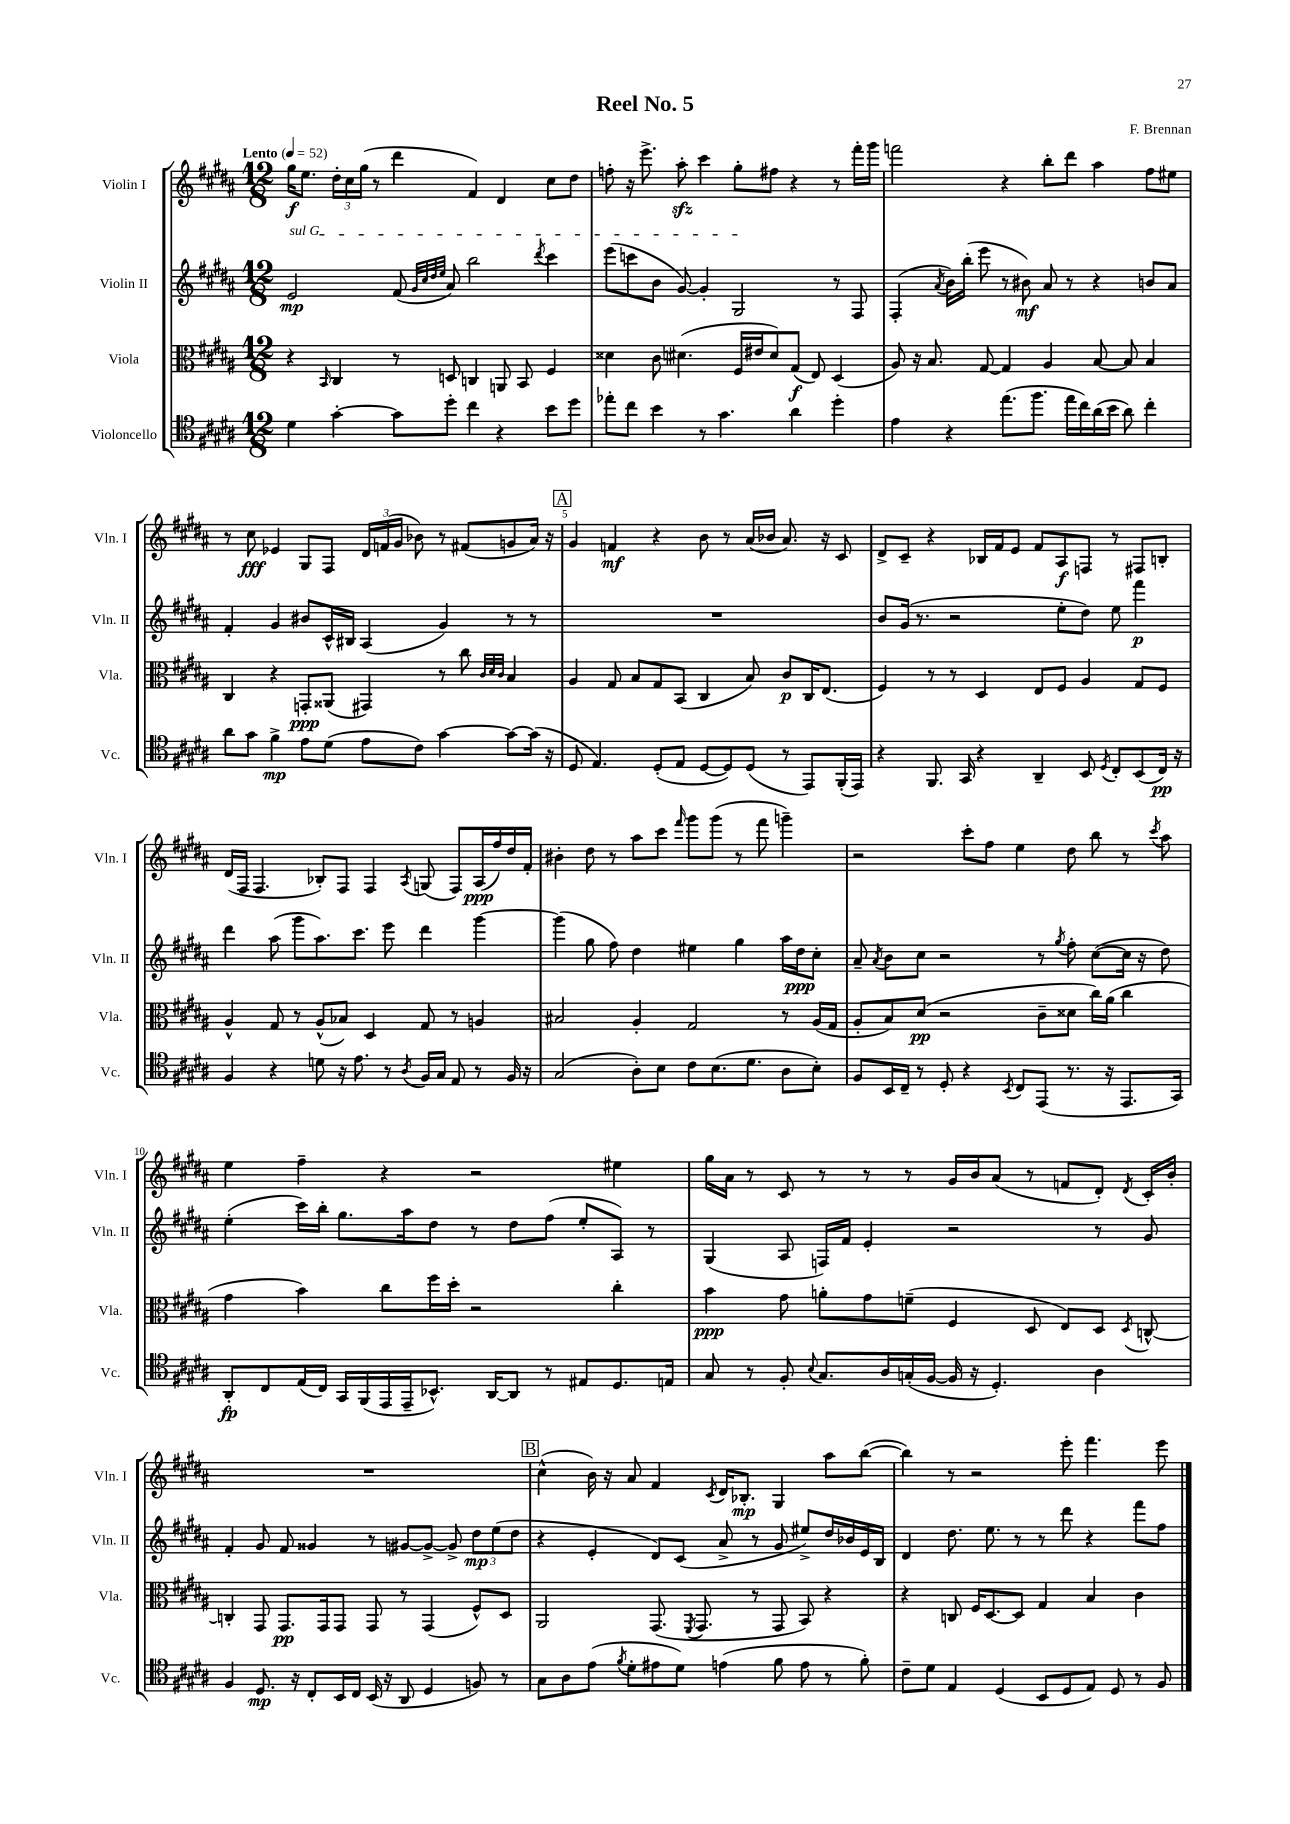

**kern	**kern	**kern	**kern
*staff4	*staff3	*staff2	*staff1
*clefC4	*clefC3	*clefG2	*clefG2
*k[f#c#g#d#a#]	*k[f#c#g#d#a#]	*k[f#c#g#d#a#]	*k[f#c#g#d#a#]
*M12/8	*M12/8	*M12/8	*M12/8
*MM52	*MM52	*MM52	*MM52
4d#	4r	2e	16gg#
.	.	.	8.ee
.	16qqBB	.	.
[4g#'	4C#	.	24dd#'
.	.	.	24cc#
.	.	.	(24gg#
.	.	.	8r
8g#]	8r	(8f#	4ddd#
.	.	32qqg#	.
.	.	32qqcc#	.
.	.	32qqdd#	.
.	.	32qqee	.
8dd#'	8D	8a#)	.
4cc#	4C	2bb	4f#)
4r	8AA	.	4d#
.	8BB	.	.
.	.	8qddd#	.
8b	4F#	4ccc#	8cc#
8dd#	.	.	8dd#
=	=	=	=
8ee-'	4d##	(8eee	8ff'
8cc#	.	8ccc	16r
.	.	.	8.eee^
4b	8c#	8b	.
.	(4.d#	[8g#)	8aa#'
8r	.	4g#']	4ccc#
4.g#	.	.	.
.	16F#	2G#	8gg#'
.	16e#	.	.
.	8d#)	.	8ff#
4a#	(8G#	.	4r
.	8E)	.	.
4dd#'	(4D#	8r	8r
.	.	8F#	16fff#'
.	.	.	16ggg#
=	=	=	=
4e	8A#)	(4F#'	2fff
.	16r	.	.
.	8.B	.	.
.	.	8qa#	.
4r	.	16b)	.
.	.	(16bb'	.
.	[8G#	8eee	.
(8.ee	4G#]	8r	4r
.	.	8b#)	.
8.ff#	.	.	.
.	4A#	8a#	8bb'
16ee	.	8r	8ddd#
16cc#)	.	.	.
(16a#	[8B	4r	4aa#
16b	.	.	.
8a#)	8B]	.	.
4cc#'	4B	8b	8ff#
.	.	8a#	8ee#
=	=	=	=
8a#	4C#	4f#'	8r
8g#	.	.	8cc#
4f#^	4r	4g#	4e-
8e	8GG'	8b#	8G#
(8d#	(8AA##	16c#^^	8F#
.	.	16B#	.
8e	4GG#)	(4A#	24d#
.	.	.	(24f
.	.	.	24g#
8c#)	.	.	8b-)
[4g#	8r	4g#)	8r
.	8cc#	.	(8f#
.	32qqc#	.	.
.	32qqd#	.	.
.	32qqc#	.	.
8g#_	4B	8r	8g
(16g#]	.	8r	16a#)
16r	.	.	16r
=	=	=	=
8D#	4A#	1.r	4g#
4.E)	.	.	.
.	8G#	.	4f
.	8B	.	.
(8D#'	8G#	.	4r
8E	(8BB	.	.
[8D#	4C#	.	8b
8D#])	.	.	8r
(8D#	8B)	.	(16a#
.	.	.	16b-
8r	8c#	.	8.a#)
8EE)	16C#	.	.
.	(8.E	.	16r
(16FF#'	.	.	8c#
16EE)	.	.	.
=	=	=	=
4r	4F#)	8b	8d#^
.	.	(16g#	8c#~
.	.	8.r	.
8.FF#	8r	.	4r
.	8r	2r	.
16GG#	.	.	.
4r	4D#	.	16B-
.	.	.	16f#
.	.	.	8e
4AA#~	8E	.	8f#
.	8F#	8ee'	8A#
8BB	4A#	8dd#)	8F
8qD#	.	.	.
8C#'	.	8ee	8r
(8BB	8G#	4fff#	8F#
16C#)	8F#	.	8B'
16r	.	.	.
=	=	=	=
4F#	4A#^^	4ddd#	(16d#
.	.	.	16F#
.	.	.	4.F#
4r	8G#	(8aa#	.
.	8r	8ggg#	.
8d	(8A#^^	8.aa#)	8B-')
16r	8B-)	.	8F#
8.e	.	8.ccc#	.
.	4D#	.	4F#
8r	.	8eee	.
8qA#	.	.	8qA#
16F#	8G#	4ddd#	(8G
16G#	.	.	.
8E	8r	.	8F#)
8r	4A	[4ggg#	(16A#
.	.	.	16ff#)
16F#	.	.	16dd#
16r	.	.	16f#'
=	=	=	=
(2G#	2B#	(4ggg#]	4b#'
.	.	8gg#	8dd#
.	.	8ff#)	8r
8A#')	4A#'	4dd#	8aa#
8B	.	.	8ccc#
.	.	.	16qqfff#
8c#	2G#	4ee#	8ggg#
(8.B	.	.	(8ggg#
.	.	4gg#	8r
8.d#	.	.	.
.	.	.	8fff#
8A#	8r	16aa#	4ggg~)
.	.	16dd#	.
8B')	(16A#	8cc#'	.
.	16G#	.	.
=	=	=	=
8F#	8A#'	8a#~	2r
.	.	8qa#	.
16BB	8B)	8b	.
16C#~	.	.	.
8r	(8d#	8cc#	.
8D#'	2r	2r	.
4r	.	.	8ccc#'
.	.	.	8ff#
8qBB	.	.	.
8C#	.	.	4ee
(8EE	8c#~	8r	.
.	.	8qgg#	.
8.r	8d##	8ff#'	8dd#
.	16cc#)	([8cc#	8bb
16r	(16a#	.	.
8.EE	4cc#	16cc#]	8r
.	.	16r	.
.	.	.	8qccc#
.	.	8dd#)	8aa#
16GG#)	.	.	.
=	=	=	=
8AA#'	4g#	(4ee'	4ee
8C#	.	.	.
(16E	4b)	16ccc#)	4ff#~
16C#)	.	16bb'	.
16GG#	.	8.gg#	.
(16FF#	.	.	.
16EE	8cc#	.	4r
16EE~	.	16aa#	.
8.BB-^^)	16ff#	8dd#	.
.	16dd#'	.	.
.	2r	8r	2r
[16AA#	.	.	.
8AA#]	.	8dd#	.
8r	.	(8ff#	.
8E#	.	8ee'	.
8.D#	4cc#'	8A#)	4ee#
.	.	8r	.
16E	.	.	.
=	=	=	=
8G#	4b	(4G#	16gg#
.	.	.	16a#
8r	.	.	8r
8F#'	8g#	8A#	8c#
8qqB	.	.	.
8.G#	8a'	16F)	8r
.	.	16f#	.
.	8g#	4e'	8r
16A#	.	.	.
(16G'	(8f~	.	8r
[16F#	.	.	.
16F#]	4F#	2r	16g#
16r	.	.	16b
4.D#')	.	.	(8a#
.	8D#	.	8r
.	8E)	.	8f
4A#	8D#	8r	8d#')
.	8qD#	.	8qd#
.	[8C^^	8g#	16c#'
.	.	.	16b'
=	=	=	=
4F#	4C']	4f#'	1.r
8.D#	8GG#	8g#	.
.	8.GG#	8f#	.
16r	.	.	.
8C#'	.	4g##	.
.	16GG#	.	.
16BB	8GG#	.	.
16C#	.	.	.
(16BB	8GG#	8r	.
16r	.	.	.
8AA#	8r	[8g#	.
4D#	(4GG#	8g#^_	.
.	.	8g#^]	.
8F)	8F#^^)	12dd#	.
.	.	(12ee	.
8r	8D#	.	.
.	.	12dd#	.
=	=	=	=
8G#	2AA#	4r	(4cc#^^
8A#	.	.	.
(8e	.	4e'	16b)
.	.	.	16r
8qf#	.	.	.
8d#'	.	.	8a#
8e#	(8.GG#	8d#)	4f#
8d#)	.	(8c#	.
.	8qFF#	.	.
.	8.GG#	.	.
.	.	.	8qc#
(4e	.	8a#^	16d#
.	.	.	8.B-'
.	8r	8r	.
8f#	8GG#	8g#	4G#
8e	8BB)	8ee#^)	.
8r	4r	16dd#	8aa#
.	.	16b-	.
8f#')	.	16e	([8bb
.	.	16B	.
=	=	=	=
8c#~	4r	4d#	4bb])
8d#	.	.	.
4E	8C	8.dd#	8r
.	16F#	.	2r
.	[8.D#	8.ee	.
(4D#	.	.	.
.	8D#]	8r	.
8BB	4G#	8r	.
8D#	.	8ddd#	8eee'
8E)	4B	4r	4.fff#
8D#	.	.	.
8r	4c#	8fff#	.
8F#	.	8ff#	8eee
==	==	==	==
*-	*-	*-	*-
